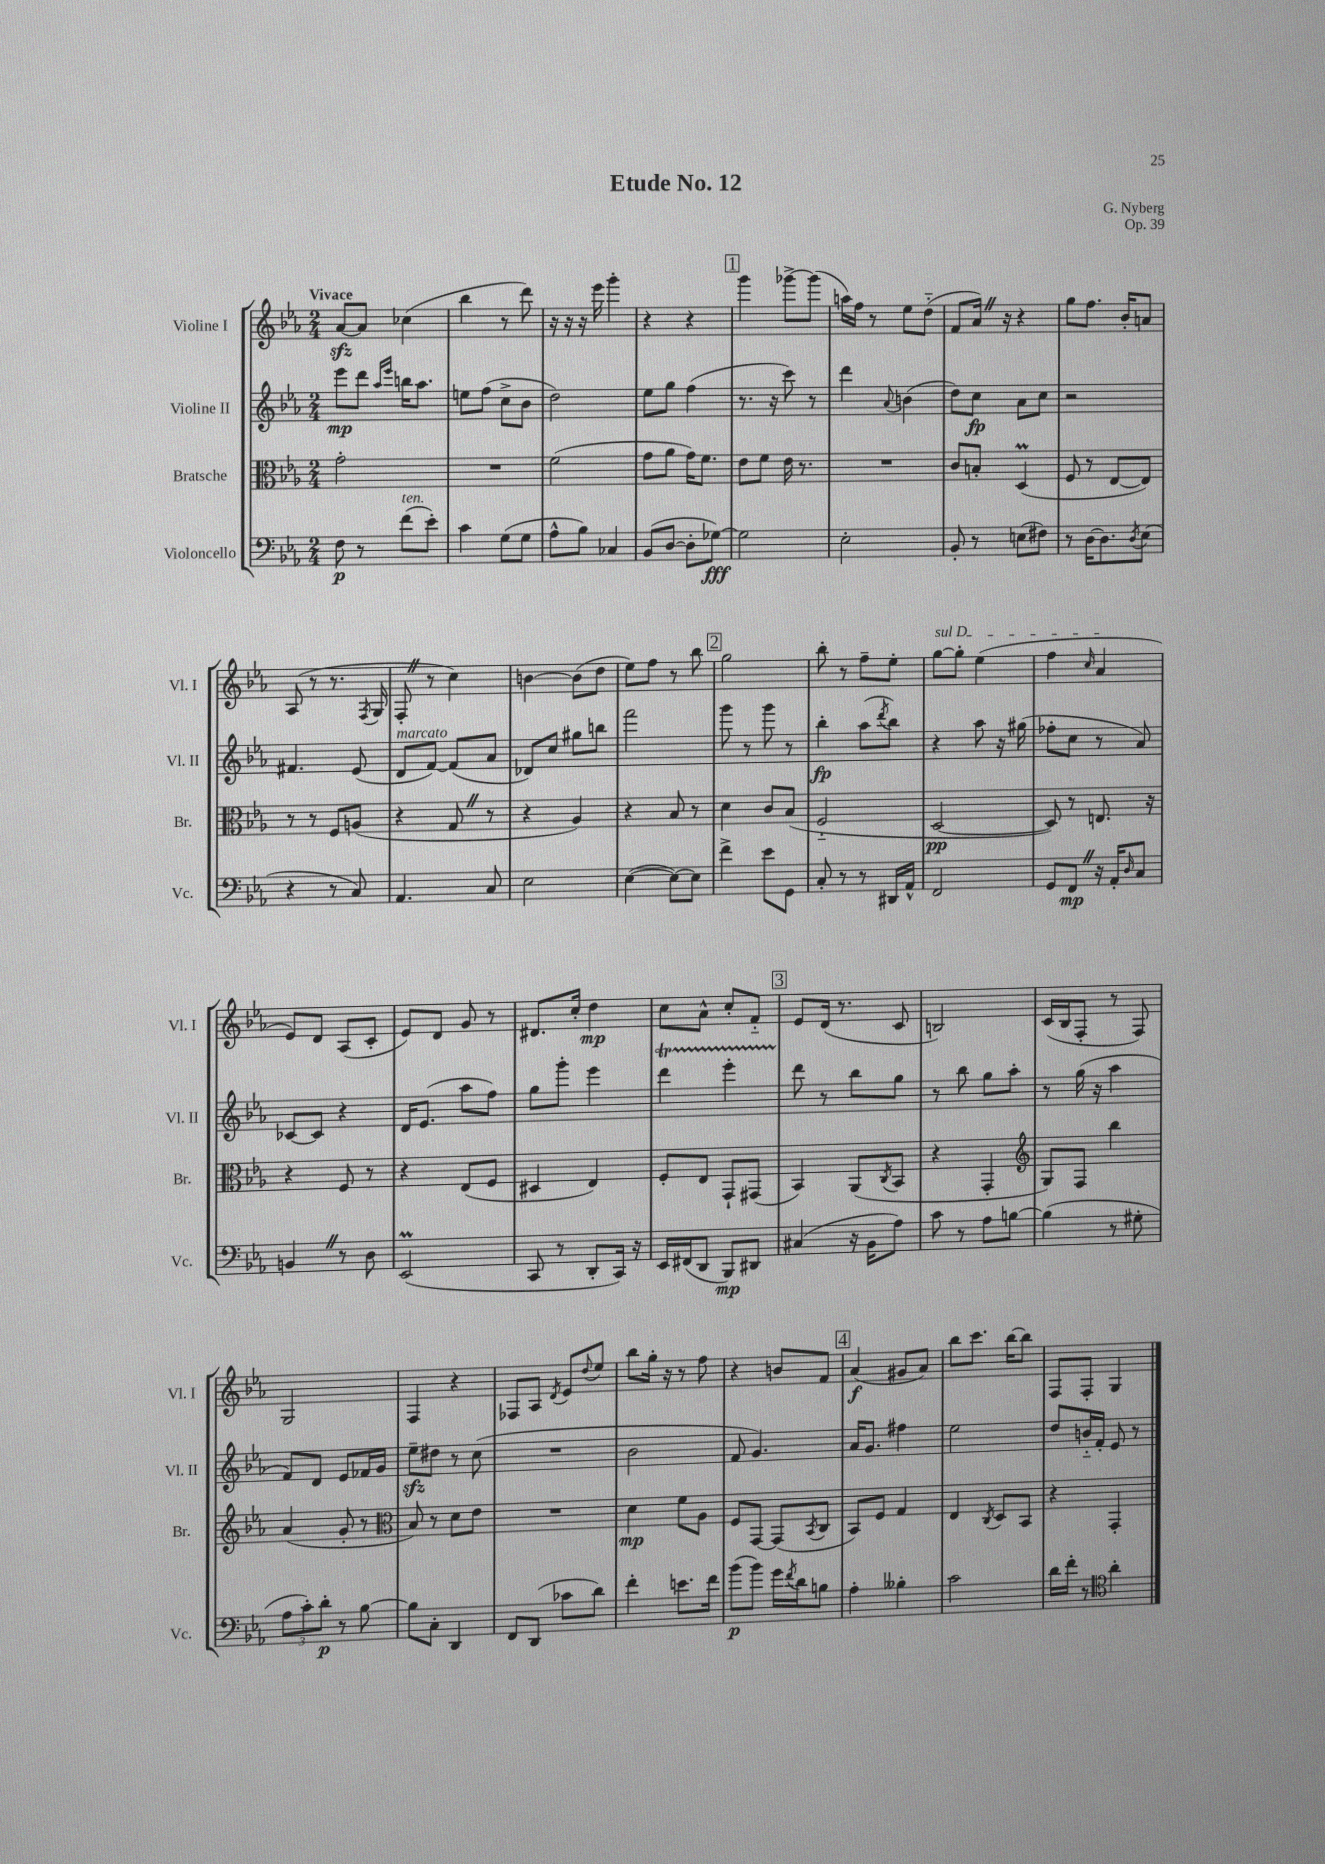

**kern	**dynam	**kern	**dynam	**kern	**dynam	**kern	**dynam
*part4	*part4	*part3	*part3	*part2	*part2	*part1	*part1
*staff4	*staff4	*staff3	*staff3	*staff2	*staff2	*staff1	*staff1
*I"Violoncello	*	*I"Bratsche	*	*I"Violine II	*	*I"Violine I	*
*I'Vc.	*	*I'Br.	*	*I'Vl. II	*	*I'Vl. I	*
*clefF4	*	*clefC3	*	*clefG2	*	*clefG2	*
*k[b-e-a-]	*	*k[b-e-a-]	*	*k[b-e-a-]	*	*k[b-e-a-]	*
*M2/4	*	*M2/4	*	*M2/4	*	*M2/4	*
=1	=1	=1	=1	=1	=1	=1	=1
!	!	!	!	!	!	!LO:TX:a:B:t=Vivace	!
8F\	p	2g'\	.	8eee-\L	mp	[8a-zz/L	.
8r	.	.	.	8ddd\J	.	8a-/J]	.
.	.	.	.	16qqaa-/LL	.	.	.
.	.	.	.	16qqeee-/JJ	.	.	.
!LO:TX:a:i:t=ten.	!	!	!	!	!	!	!
(8f\L	.	.	.	16bbn\KL	.	(4cc-X\	.
.	.	.	.	8.aa-\J	.	.	.
8e-'\J)	.	.	.	.	.	.	.
=2	=2	=2	=2	=2	=2	=2	=2
4c\	.	2r	.	8een\L	.	4bb-\	.
.	.	.	.	(8ff\J	.	.	.
(8G\L	.	.	.	8cc^\L	.	8r	.
8G\J	.	.	.	8b-\J	.	8ddd\)	.
=3	=3	=3	=3	=3	=3	=3	=3
8A-^^\L	.	(2f\	.	2dd\)	.	16r	.
.	.	.	.	.	.	16r	.
8B-\J)	.	.	.	.	.	16r	.
.	.	.	.	.	.	16eee-\	.
4C-X/	.	.	.	.	.	4ggg'\	.
=4	=4	=4	=4	=4	=4	=4	=4
(8BB-/L	.	8g\L	.	8ee-\L	.	4r	.
[8D/J	.	8a-\J	.	8gg\J	.	.	.
8D'\L]	.	16g\KL)	.	(4ff\	.	4r	.
.	.	8.f\J	.	.	.	.	.
[8G-X\J)	fff	.	.	.	.	.	.
!!LO:REH:place=s1:t=1
=5	=5	=5	=5	=5	=5	=5	=5
2G-\]	.	8e-\L	.	8.r	.	4ggg\	.
.	.	8f\J	.	.	.	.	.
.	.	.	.	16r	.	.	.
.	.	16e-\	.	8ccc\)	.	[8ggg-X^\L	.
.	.	8.r	.	.	.	.	.
.	.	.	.	8r	.	(8ggg-\J]	.
=6	=6	=6	=6	=6	=6	=6	=6
2E-'\	.	2r	.	4ddd\	.	16aan\LL)	.
.	.	.	.	.	.	16ff\JJ	.
.	.	.	.	.	.	8r	.
.	.	.	.	8qqa-/	.	.	.
.	.	.	.	(4bn\	.	8ee-\L	.
.	.	.	.	.	.	(8dd\J	.
=7	=7	=7	=7	=7	=7	=7	=7
8BB-'/	.	8c/L	.	8dd\L)	.	8f/L	.
8r	.	8Bn'/J	.	8cc\J	fp	16a-Z/Jk)	.
.	.	.	.	.	.	16r	.
(8En\L	.	(4Dm/	.	8a-\L	.	4r	.
8F#X\J)	.	.	.	8cc\J	.	.	.
=8	=8	=8	=8	=8	=8	=8	=8
8r	.	8F/	.	2r	.	8gg\L	.
[16D\KL	.	8r	.	.	.	8.ff\J	.
8.D\]	.	.	.	.	.	.	.
.	.	[8E-/L	.	.	.	.	.
.	.	.	.	.	.	16b-'/KL	.
8qD/	.	.	.	.	.	.	.
(8E-\J	.	8E-/J])	.	.	.	8an/J	.
!!LO:LB:g=z
=9	=9	=9	=9	=9	=9	=9	=9
4r	.	8r	.	4.f#X/	.	(8A-/	.
.	.	8r	.	.	.	8r	.
8r	.	8F/L	.	.	.	8.r	.
8C/)	.	(8An/J	.	(8e-/	.	.	.
.	.	.	.	.	.	8qF/	.
.	.	.	.	.	.	16G/	.
=10	=10	=10	=10	=10	=10	=10	=10
!	!	!	!	!LO:TX:a:i:t=marcato	!	!	!
4.AA-/	.	4r	.	8d/L	.	8F'Z/	.
.	.	.	.	[8f/J)	.	8r	.
.	.	8GZ/	.	(8f/L]	.	4cc\)	.
8C/	.	8r	.	8a-/J	.	.	.
=11	=11	=11	=11	=11	=11	=11	=11
2E-\	.	4r	.	8d-X/L)	.	[4bn\	.
.	.	.	.	8cc/J	.	.	.
.	.	4A-/)	.	8gg#X\L	.	(8b\L]	.
.	.	.	.	8bbn\J	.	8dd\J	.
=12	=12	=12	=12	=12	=12	=12	=12
([4E-\	.	4r	.	2fff\	.	8ee-\L)	.
.	.	.	.	.	.	8ff\J	.
8E-\L_)	.	8B-/	.	.	.	8r	.
8E-\J]	.	8r	.	.	.	8bb-\	.
!!LO:REH:place=s1:t=2
=13	=13	=13	=13	=13	=13	=13	=13
4f^\	.	4d\	.	8ggg\	.	2gg\	.
.	.	.	.	8r	.	.	.
8e-\L	.	8c/L	.	8ggg\	.	.	.
8GG\J	.	(8B-/J	.	8r	.	.	.
=14	=14	=14	=14	=14	=14	=14	=14
8C'/	.	2F/	.	4bb-'\	fp	8bb-'\	.
8r	.	.	.	.	.	8r	.
8r	.	.	.	(8aa-\L	.	8ff~\L	.
.	.	.	.	8qddd/	.	.	.
16DD#X/LL	.	.	.	8bb-\J)	.	8ee-'\J	.
16AA-^^/JJ	.	.	.	.	.	.	.
=15	=15	=15	=15	=15	=15	=15	=15
!	!	!	!	!	!	!LO:TX:a:i:t=sul D	!
2FF/	.	[2D/	pp	4r	.	[8gg\L	.
.	.	.	.	.	.	8gg'\J]	.
.	.	.	.	8aa-\	.	(4ee-\	.
.	.	.	.	16r	.	.	.
.	.	.	.	(16gg#X\	.	.	.
=16	=16	=16	=16	=16	=16	=16	=16
8GG/L	.	8D/])	.	8ff-X'\L	.	4ff\	.
8FFZ/J	mp	8r	.	8cc\J	.	.	.
.	.	.	.	.	.	16qqcc/	.
16r	.	8.En/	.	8r	.	4a-/	.
16AA-'/KL	.	.	.	.	.	.	.
16qqD/	.	.	.	.	.	.	.
8C/J	.	.	.	8a-/)	.	.	.
.	.	16r	.	.	.	.	.
!!LO:LB:g=z
=17	=17	=17	=17	=17	=17	=17	=17
4BBnZ/	.	4r	.	[8c-X/L	.	8e-/L)	.
.	.	.	.	8c-/J]	.	8d/J	.
8r	.	8F/	.	4r	.	(8A-/L	.
8D\	.	8r	.	.	.	8c'/J	.
=18	=18	=18	=18	=18	=18	=18	=18
(2EE-M/	.	4r	.	16d/KL	.	8e-/L)	.
.	.	.	.	(8.e-/J	.	.	.
.	.	.	.	.	.	8d/J	.
.	.	(8E-/L	.	8aa-\L	.	8g/	.
.	.	8F/J	.	8ff\J)	.	8r	.
=19	=19	=19	=19	=19	=19	=19	=19
8CC/	.	4D#X/	.	8gg\L	.	8.d#X/L	.
8r	.	.	.	8ggg'\J	.	.	.
.	.	.	.	.	.	16cc'/Jk	.
8DD'/L	.	4E-/)	.	4eee-\	.	4dd\	mp
16CC/Jk)	.	.	.	.	.	.	.
16r	.	.	.	.	.	.	.
=20	=20	=20	=20	=20	=20	=20	=20
16EE-/LL	.	8F'/L	.	4dddt\	.	8cc\L	.
(16FF#X/J	.	.	.	.	.	.	.
8DD/J	.	8E-/J	.	.	.	8a-^^\J	.
8BBB-/L)	mp	8GG`/L	.	4eee-TTT'\	.	8cc'/L	.
8DD#X/J	.	(8GG#X/J	.	.	.	8f/J	.
!!LO:REH:place=s1:t=3
=21	=21	=21	=21	=21	=21	=21	=21
(4C#X/	.	4BB-/)	.	8ddd\	.	8e-/L	.
.	.	.	.	8r	.	(16d/Jk	.
.	.	.	.	.	.	8.r	.
16r	.	(8AA-/L	.	8bb-\L	.	.	.
16BB-\KL	.	.	.	.	.	.	.
.	.	8qC/	.	.	.	.	.
8A-\J)	.	8BB-/J	.	8gg\J	.	8c/	.
=22	=22	=22	=22	=22	=22	=22	=22
8c\	.	4r	.	8r	.	2Bn/)	.
8r	.	.	.	8bb-\	.	.	.
8A-\L	.	4GG'/	.	8gg\L	.	.	.
[8Bn\J	.	.	.	8aa-'\J	.	.	.
=23	=23	=23	=23	=23	=23	=23	=23
*	*	*clefG2	*	*	*	*	*
(4B\]	.	8G/L)	.	8r	.	(16c/LL	.
.	.	.	.	.	.	16B-/J	.
.	.	8F/J	.	(16gg\	.	8F'/J	.
.	.	.	.	16r	.	.	.
8r	.	4bb-\	.	4aa-\	.	8r	.
8G#X'\	.	.	.	.	.	8F/)	.
!!LO:LB:g=z
=24	=24	=24	=24	=24	=24	=24	=24
12A-\L	.	(4a-/	.	8f/L)	.	2G/	.
12c'\)	.	.	.	.	.	.	.
.	.	.	.	8d/J	.	.	.
12d'\J	p	.	.	.	.	.	.
8r	.	8g'/	.	8e-/L	.	.	.
[8B-\	.	8r	.	16f-X/L	.	.	.
.	.	.	.	16g/JJ	.	.	.
=25	=25	=25	=25	=25	=25	=25	=25
*	*	*clefC3	*	*	*	*	*
8B-\L]	.	8B-/)	.	8ee-zz~\L	.	4F/	.
8C'\J	.	8r	.	8dd#X\J	.	.	.
4DD/	.	8d\L	.	8r	.	4r	.
.	.	8e-\J	.	(8cc\	.	.	.
=26	=26	=26	=26	=26	=26	=26	=26
8FF/L	.	2r	.	2r	.	8F-X/L	.
(8DD/J	.	.	.	.	.	8A-/J	.
.	.	.	.	.	.	8qd/	.
8c-X\L	.	.	.	.	.	8e-/L	.
.	.	.	.	.	.	8qqdd/	.
8d\J)	.	.	.	.	.	8ee-/J	.
=27	=27	=27	=27	=27	=27	=27	=27
4f'\	.	4d\	mp	2b-\	.	8bb-\L	.
.	.	.	.	.	.	16gg'\Jk	.
.	.	.	.	.	.	16r	.
8.en\L	.	8f\L	.	.	.	8r	.
.	.	8A-\J	.	.	.	8ff\	.
16f\Jk	.	.	.	.	.	.	.
=28	=28	=28	=28	=28	=28	=28	=28
(8b-\L	p	8F/L	.	8f/	.	4r	.
8b-\J)	.	[8GG/J	.	4.g/)	.	.	.
16g\LL	.	(8GG/L]	.	.	.	8bn/L	.
8qf/	.	.	.	.	.	.	.
16d\J	.	.	.	.	.	.	.
.	.	8qBB-/	.	.	.	.	.
8Bn\J	.	8C/J	.	.	.	8f/J	.
!!LO:REH:place=s1:t=4
=29	=29	=29	=29	=29	=29	=29	=29
4A-'\	.	8BB-/L)	.	16a-/KL	.	(4a-/	f
.	.	.	.	8.g/J	.	.	.
.	.	8F/J	.	.	.	.	.
4B--X'\	.	4G/	.	4ff#X\	.	8g#X/L	.
.	.	.	.	.	.	8a-/J)	.
=30	=30	=30	=30	=30	=30	=30	=30
2c\	.	4E-/	.	2ee-\	.	8bb-\L	.
.	.	.	.	.	.	8.ccc\J	.
.	.	8qC/	.	.	.	.	.
.	.	8D/L	.	.	.	.	.
.	.	.	.	.	.	[16bb-\KL	.
.	.	8BB-/J	.	.	.	8bb-\J]	.
=31	=31	=31	=31	=31	=31	=31	=31
16d\LL	.	4r	.	8dd/L	.	8F/L	.
16f'\JJ	.	.	.	.	.	.	.
8r	.	.	.	16bn/L	.	8F'/J	.
.	.	.	.	16f'/JJ	.	.	.
*clefC4	*	*	*	*	*	*	*
4a-'\	.	4GG'/	.	8e-/	.	4G/	.
.	.	.	.	8r	.	.	.
==	==	==	==	==	==	==	==
*-	*-	*-	*-	*-	*-	*-	*-
